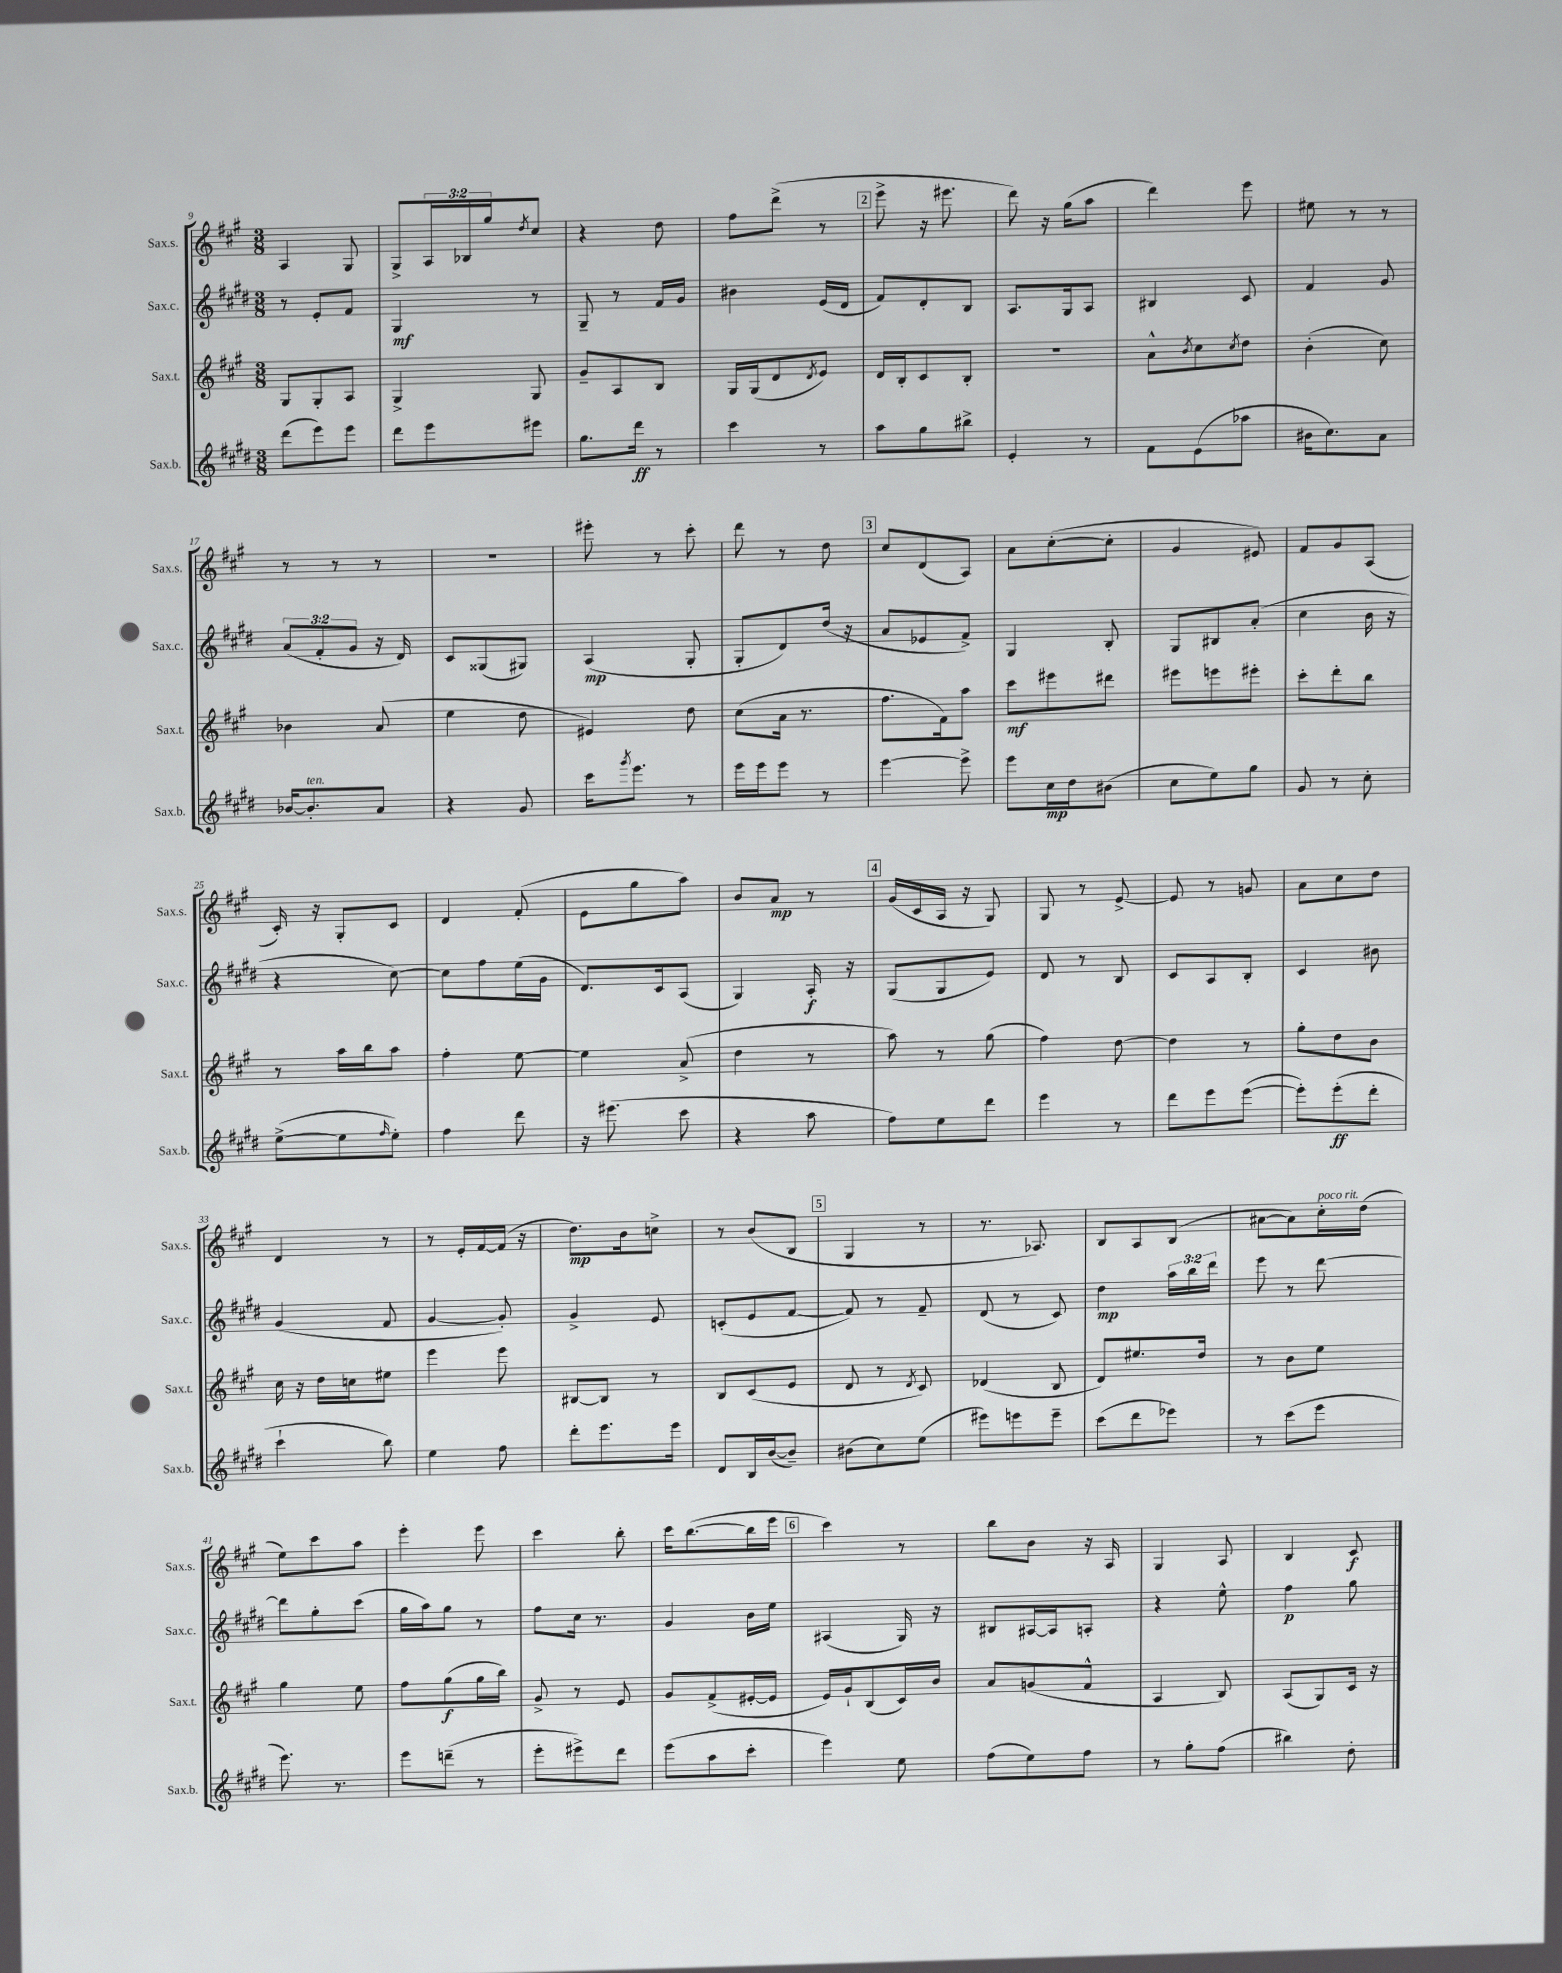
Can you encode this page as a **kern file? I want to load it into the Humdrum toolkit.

**kern	**kern	**kern	**kern
*staff4	*staff3	*staff2	*staff1
*clefG2	*clefG2	*clefG2	*clefG2
*k[f#c#g#d#]	*k[f#c#g#]	*k[f#c#g#d#]	*k[f#c#g#]
*M3/8	*M3/8	*M3/8	*M3/8
(8ddd#	8G#	8r	4A
8eee)	8G#'	8e'	.
8eee	8A	8f#	8G#
=	=	=	=
8ddd#	4G#^	4G#	8G#^
8eee	.	.	24A
.	.	.	24B-
.	.	.	24gg#
.	.	.	8qdd
8eee#	8G#	8r	8cc#
=	=	=	=
8.gg#	8g#~	8G#~	4r
.	8A	8r	.
16ddd#	.	.	.
8r	8B	16f#	8dd
.	.	16g#	.
=	=	=	=
4ccc#	16G#	4b#	8ff#
.	(16G#	.	.
.	8d	.	(8ddd^
.	8qd	.	.
8r	8e)	(16e	8r
.	.	16d#	.
=	=	=	=
8aa	16d	8f#)	8eee^
.	16B'	.	.
8gg#	8c#	8d#'	16r
.	.	.	8.eee#
8bb#^	8B'	8B	.
=	=	=	=
4e'	4.r	8.A	8ddd)
.	.	.	16r
.	.	16G#	(16gg#
8r	.	8A	8aa
=	=	=	=
8f#	8a^^	4B#	4ddd)
.	8qb	.	.
(8e	8cc#	.	.
.	8qcc#	.	.
8aa-	8dd	8c#	8eee
=	=	=	=
16b#	(4b'	4f#	8ee#
8.cc#)	.	.	.
.	.	.	8r
8a	8cc#)	8g#	8r
=	=	=	=
[16b-	4b-	(12a	8r
8.b-']	.	.	.
.	.	12f#'	.
.	.	.	8r
.	.	12g#	.
8a	(8a	16r	8r
.	.	16d#)	.
=	=	=	=
4r	4ee	8c#	4.r
.	.	(8G##	.
8g#	8dd	8G#)	.
=	=	=	=
16ccc#	4e#)	(4A	8eee#'
8qggg#	.	.	.
8.eee	.	.	.
.	.	.	8r
8r	8dd	8G#'	8ccc#'
=	=	=	=
16eee	(8cc#	8G#'	8ddd
16eee	.	.	.
8eee	16a	8d#)	8r
.	8.r	.	.
8r	.	(16dd#	8dd
.	.	16r	.
=	=	=	=
[4eee	8.ff#	8a	8cc#
.	.	8e-	(8d
.	16f#)	.	.
8eee^]	8aa	8f#^)	8A)
=	=	=	=
8eee	8ccc#	4G#	8a
16cc#	8eee#	.	([8cc#'
16dd#	.	.	.
(8b#	8ddd#	8B'	8cc#']
=	=	=	=
8cc#	8eee#	8G#	4g#
8ee)	8eee	8B#	.
8gg#	8eee#'	(8a'	8e#)
=	=	=	=
8g#	8ccc#'	4cc#	8f#
8r	8ddd'	.	8g#
8cc#'	8bb	16b	(8A
.	.	16r	.
=	=	=	=
([8ee^	8r	4r	16c#')
.	.	.	16r
8ee]	16aa	.	8G#'
.	16bb	.	.
16qqff#	.	.	.
8ee')	8aa	[8cc#)	8c#
=	=	=	=
4ff#	4ff#'	8cc#]	4d
.	.	8ff#	.
8ddd#	[8ee	(16ee	(8f#'
.	.	16g#	.
=	=	=	=
16r	4ee]	8.d#)	8e
(8.eee#	.	.	.
.	.	.	8gg#
.	.	16c#	.
8ccc#	(8a^	(8A	8aa)
=	=	=	=
4r	4dd	4G#)	8b
.	.	.	8a
8aa	8r	16A'	8r
.	.	16r	.
=	=	=	=
8ff#)	8aa)	(8G#	(16g#
.	.	.	16c#
8ee	8r	8G#	16A
.	.	.	16r
8ddd#	(8gg#	8e)	8G#)
=	=	=	=
4eee	4ff#)	8d#	8G#
.	.	8r	8r
8r	[8dd	8B	[8e^
=	=	=	=
8ddd#	4dd]	8c#	8e]
8eee	.	8A	8r
([8eee	8r	8B'	8g
=	=	=	=
8eee'])	8gg#'	4c#	8a
(8eee'	8dd	.	8cc#
8ddd#'	8b	8b#	8dd
=	=	=	=
4ccc#`	16cc#	(4g#	4d
.	16r	.	.
.	16dd	.	.
.	16cc	.	.
8bb)	8ee#	8f#	8r
=	=	=	=
4ee	4eee	[4g#	8r
.	.	.	16e'
.	.	.	[16f#
8ff#	8eee	8g#'])	(16f#]
.	.	.	16r
=	=	=	=
8ddd#'	[8B#	4g#^	8.dd)
8.eee	8B#]	.	.
.	.	.	16b
.	8r	8e	8cc^
16eee	.	.	.
=	=	=	=
8d#	8B	(8c'	8r
16B	(8c#	8e	(8b
([16b	.	.	.
8b~])	8e	[8f#	8B
=	=	=	=
(8b#	8d	8f#])	4G#
8cc#)	8r	8r	.
.	8qd	.	.
(8ee	8c#)	8f#~	8r
=	=	=	=
8eee#)	(4d-	(8d#	8.r
8eee	.	8r	.
.	.	.	8.A-)
8eee~	8B	8c#)	.
=	=	=	=
(8ccc#	8d)	4dd#	8B
8ddd#	8.ee#	.	8A
8eee-)	.	24aa	(8B
.	.	24bb	.
.	16dd	.	.
.	.	24ddd#	.
=	=	=	=
8r	8r	8eee	[8a#
(8ccc#	8b	8r	8a#])
8eee	8ee	[8ddd#	16cc#'
.	.	.	(16dd
=	=	=	=
8.eee)	4gg#	8ddd#]	8ee)
.	.	8gg#'	8ccc#
8.r	.	.	.
.	8ee	(8ccc#	8aa
=	=	=	=
8eee	8ff#	16gg#	4eee'
.	.	16aa)	.
(8ddd~	(8gg#	8gg#	.
8r	16gg#	8r	8eee
.	16bb)	.	.
=	=	=	=
8eee'	8g#^	8ff#	4ccc#
8eee#^)	8r	16cc#	.
.	.	8.r	.
8ddd#	8e	.	8bb'
=	=	=	=
(8eee	8g#	4g#	16ccc#
.	.	.	([8.bb
8aa	(8f#^	.	.
8ccc#'	[16e#'	16b	16bb]
.	16e#]	16ee	16eee
=	=	=	=
4eee)	16e)	(4A#	4ccc#)
.	16g#`	.	.
.	(8B	.	.
8ee	16c#)	16G#)	8r
.	16b	16r	.
=	=	=	=
(8ff#	8a	8B#	8bb
8ee)	(8g	[16A#	8b
.	.	16A#]	.
8ff#	8f#^^	8A'	16r
.	.	.	16A
=	=	=	=
8r	4A	4r	4G#
8gg#'	.	.	.
(8ff#	8B)	8ee^^	8A
=	=	=	=
4bb#)	(8A	4ff#	4B
.	8G#)	.	.
8dd#'	16c#	8gg#	8c#
.	16r	.	.
==	==	==	==
*-	*-	*-	*-
